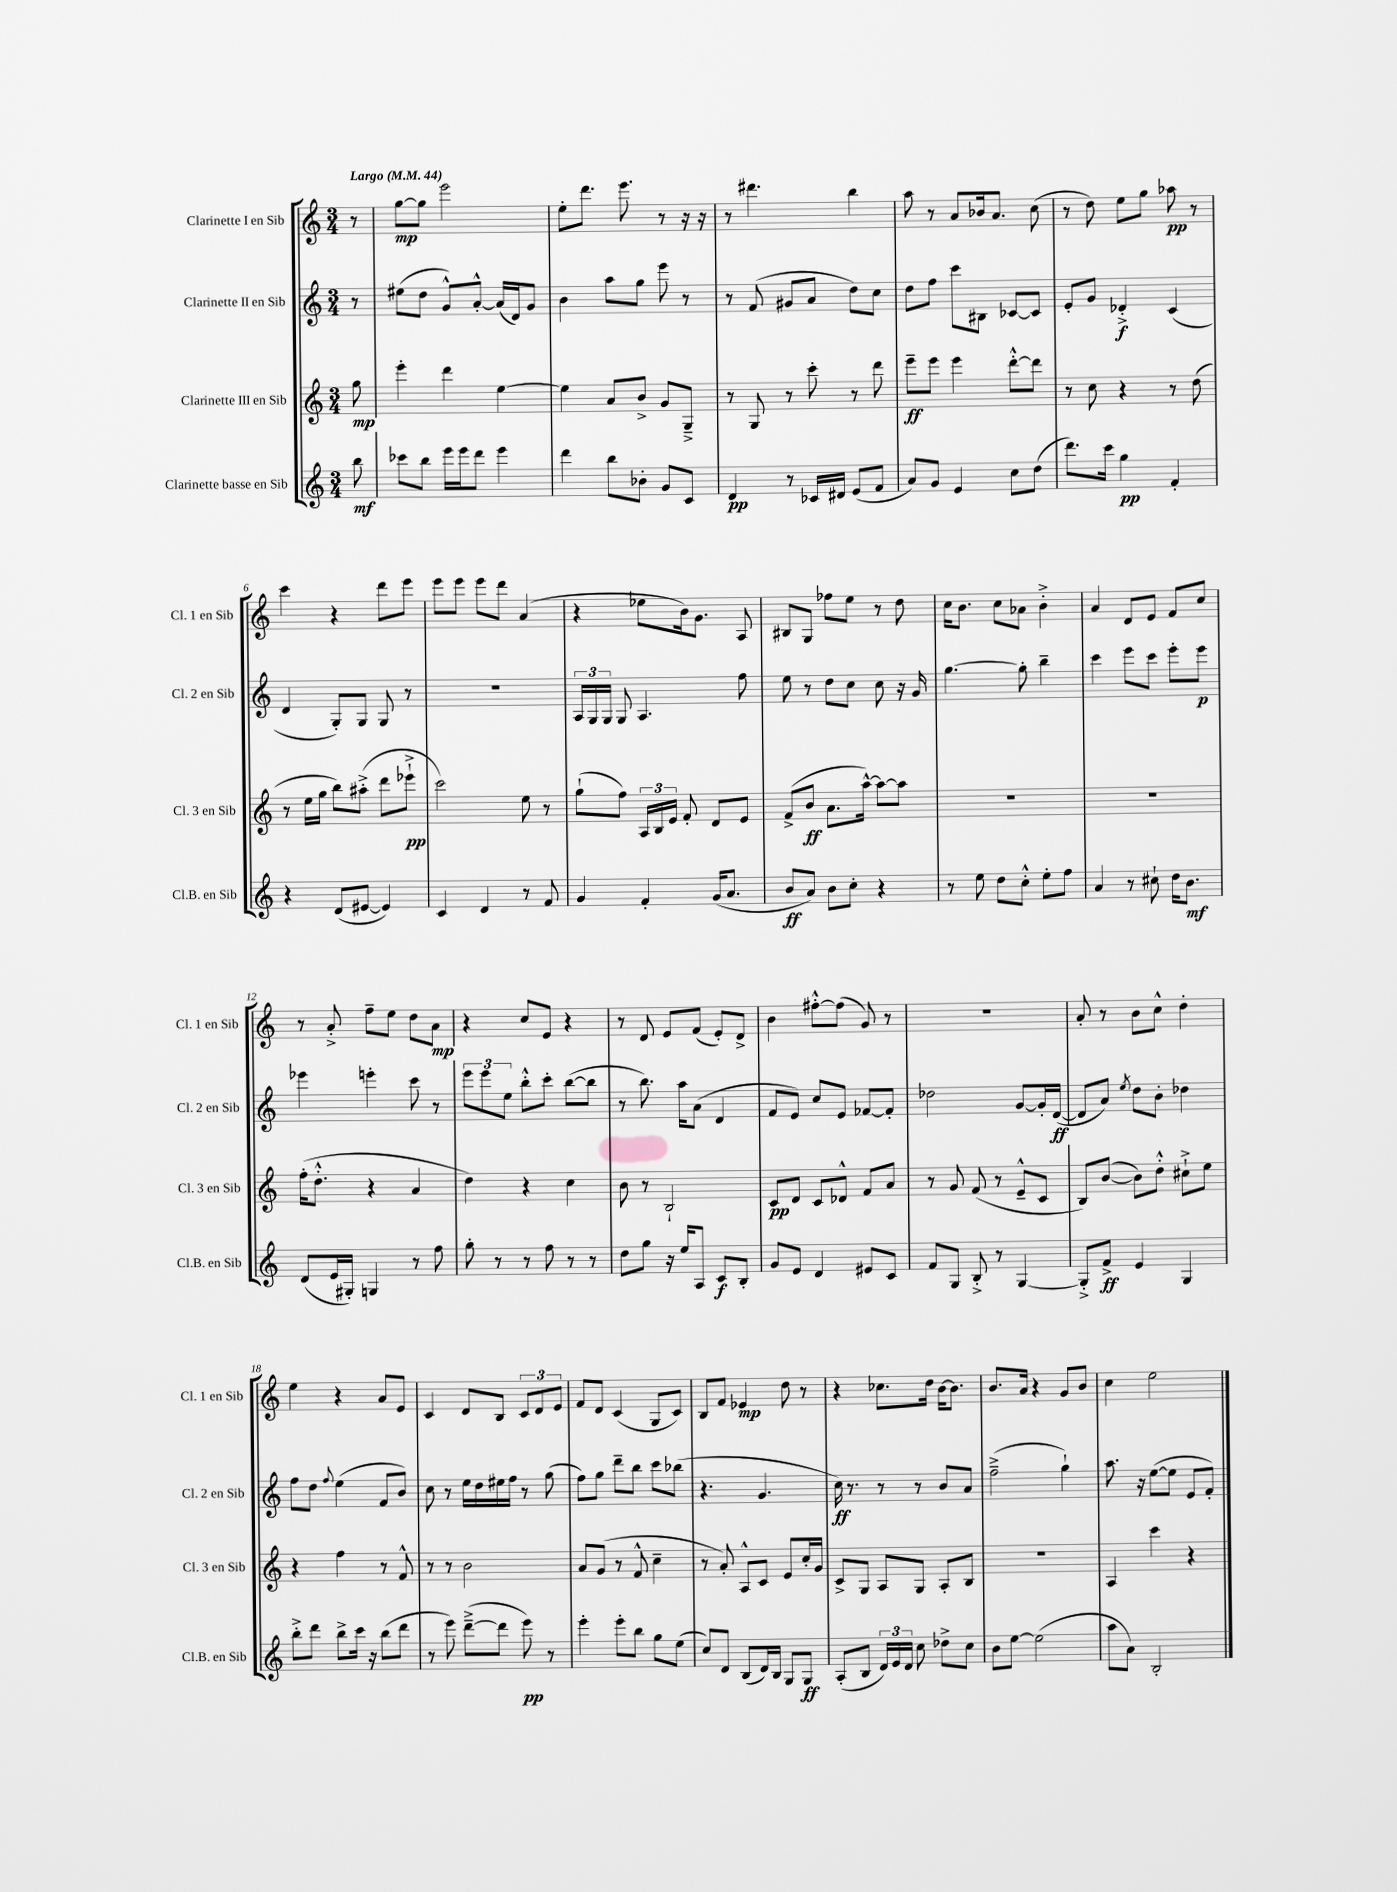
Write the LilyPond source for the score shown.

<<
\new StaffGroup <<
\new Staff = "s0" \with { instrumentName = "Clarinette I en Sib" shortInstrumentName = "Cl. 1 en Sib" } {
    \clef treble \key c \major \numericTimeSignature \time 3/4 \partial 8 \tempo "Largo" 4 = 44
    \autoBeamOff r8 |
    g''8[~\mp g''8] e'''2 |
    e''8[-. d'''8.] e'''8. r8 r16 r16 |
    r8 dis'''4. b''4 |
    a''8 r8 a'8[ bes'16 a'8.] c''8( |
    r8 d''8) e''8[ g''8] aes''8\pp r8 |
    c'''4 r4 d'''8[ e'''8] |
    e'''8[ e'''8] e'''8[ d'''8] a'4( |
    r4 ees''8[ b'16) g'8.] a8 |
    bis8[ g8] fes''8[ e''8] r8 d''8 |
    c''16[ b'8.] c''8[ aes'8] b'4-.-> |
    a'4 d'8[ e'8] f'8[ c''8] |
    r8 a'8-.-> f''8[-- e''8] d''8[ a'8]\mp |
    r4 c''8[ e'8] r4 |
    r8 d'8 e'8[ f'8]( e'8[-.) d'8]-> |
    b'4 fis''8[~-.-^ fis''8]( g'8) r8 |
    R2. |
    a'8-. r8 b'8[ c''8]-^ d''4-. |
    e''4 r4 a'8[ e'8] |
    c'4 d'8[ b8] \tuplet 3/2 { c'8[ d'8 e'8] } |
    f'8[ d'8] c'4( g8[ c'8]) |
    b8[ f'8] ees'4\mp d''8 r8 |
    r4 ces''8.[ d''16] b'16[~ b'8.] |
    b'8.[ a'16] r4 g'8[ b'8] |
    c''4 e''2 \bar "|." |
}
\new Staff = "s1" \with { instrumentName = "Clarinette II en Sib" shortInstrumentName = "Cl. 2 en Sib" } {
    \clef treble \key c \major \numericTimeSignature \time 3/4 \partial 8
    \autoBeamOff r8 |
    eis''8[( d''8] g'8[-^) a'8]~-.-^ a'16[( d'16) g'8] |
    b'4 a''8[ g''8] e'''8 r8 |
    r8 f'8( gis'8[ a'8] d''8[) c''8] |
    d''8[ f''8] c'''8[ bis8] ces'8[~ ces'8] |
    e'8[-. g'8] des'4-.->\f c'4( |
    d'4 g8[-.) g8] g8 r8 |
    R2. |
    \tuplet 3/2 { a16[ g16 g16] } g8 a4. f''8 |
    e''8 r8 d''8[ c''8] c''8 r16 g'16 |
    g''4.~ g''8-. b''4-- |
    c'''4 e'''8[ c'''8] e'''8[-. e'''8]\p |
    ees'''4 e'''4-. c'''8 r8 |
    \tuplet 3/2 { e'''8[ e'''8 e''8] } b''8[-.-^ c'''8]-. b''8[~( b''8] |
    r8 b''8.) a''16[ a'8]( d'4 |
    f'8[ e'8]) c''8[ e'8] fes'8[~ fes'8]-. |
    des''2 g'8[~ g'16-. d'16]~\ff( |
    d'8[ a'8]) \acciaccatura { e''8 } d''8[ b'8]-. des''4 |
    f''8[ d''8] \appoggiatura { f''8 } e''4( f'8[ b'8]) |
    c''8 r8 e''16[ d''16 eis''16 f''16] r8 g''8( |
    f''8[) g''8] d'''8[-- b''8] c'''8[ bes''8]( |
    r4. g'4. |
    c''16\ff) r8. r8 r8 b'8[ a'8] |
    f''2--->( g''4-!) |
    a''8. r16 e''8[~( e''8] e'8[ f'8]-.) \bar "|." |
}
\new Staff = "s2" \with { instrumentName = "Clarinette III en Sib" shortInstrumentName = "Cl. 3 en Sib" } {
    \clef treble \key c \major \numericTimeSignature \time 3/4 \partial 8
    \autoBeamOff g''8\mp |
    e'''4-. d'''4 e''4~ |
    e''4 a'8[ b'8]-> g'8[ g8]---> |
    r8 g8 r8 c'''8-. r8 d'''8 |
    e'''8[--\ff e'''8] e'''4 d'''8[~-.-^ d'''8] |
    r8 c''8 r4 r8 d''8( |
    r8 e''16[ g''16] b''8[) ais''8]-.->( d'''8[ ees'''8]-!->\pp |
    c'''2) e''8 r8 |
    g''8[-!( f''8]) \tuplet 3/2 { a16[ b16 e'16] } f'8-. d'8[ e'8] |
    f'8[->( b'8]\ff a'8.[ a''16]~-^) a''8[~ a''8] |
    R2. |
    R2. |
    f''16[-.( d''8.]-.-^ r4 a'4 |
    d''4) r4 c''4 |
    b'8 r8 b2-! |
    c'8[\pp d'8] c'8[ des'8]-^ f'8[ a'8] |
    r8 g'8 f'8( r8 e'8[---^ c'8] |
    b8[) b'8]~( b'8[) d''8]-.-^ cis''8[-!-> e''8] |
    r4 f''4 r8 f'8-^ |
    r8 r8 b'2 |
    a'8[ g'8]( r8 f'8-^ c''4-- |
    r8 a'8-.) a8[-^ c'8] e'8[ c''16-. g'16] |
    c'8[-> g8] a8[ g8] a8[-. b8] |
    R2. |
    a4 c'''4 r4 \bar "|." |
}
\new Staff = "s3" \with { instrumentName = "Clarinette basse en Sib" shortInstrumentName = "Cl.B. en Sib" } {
    \clef treble \key c \major \numericTimeSignature \time 3/4 \partial 8
    \autoBeamOff b''8\mf |
    ces'''8[ b''8] e'''16[ e'''16 d'''8] e'''4 |
    d'''4 b''8[ bes'8]-. g'8[ c'8] |
    d'4\pp r8 ces'16[ dis'16] e'8[( f'8] |
    a'8[) g'8] e'4 c''8[ d''8]( |
    d'''8.[) c'''16] g''4\pp f'4-. |
    r4 d'8[( eis'8]~ eis'4) |
    c'4 d'4 r8 f'8 |
    g'4 f'4-. g'16[( a'8.] |
    b'8[\ff a'8]) b'8[ c''8]-. r4 |
    r8 e''8 d''8[ c''8]-.-^ e''8[-. f''8] |
    a'4 r8 cis''8-! d''16[ b'8.]\mf |
    d'8[( e'16 gis16]-.) g4 r8 f''8 |
    g''8-. r8 r8 f''8 r8 r8 |
    d''8[ g''8] r16 e''16[ a8] c'8[\f b8]-. |
    g'8[ e'8] d'4 eis'8[ c'8] |
    f'8[ g8] b8-.-> r8 g4~ |
    g8[-.-> f'8]->\ff e'4 g4 |
    b''8[-.-> d'''8] b''8[-> c'''16] r16 b''8[( d'''8] |
    r8 e'''8) d'''8[~--->( d'''8] e'''8\pp) r8 |
    e'''4-. e'''8[-. b''8] g''8[ e''8]( |
    c''8[) d'8] b8[( d'16) b16] g8[ g8]\ff |
    a8[-.( b8] \tuplet 3/2 { d'16[) e'16 d'16] } c''8 des''8[-> c''8] |
    b'8[ e''8]~ e''2( |
    a''8[ a'8]) b2-. \bar "|." |
}
>>
>>
